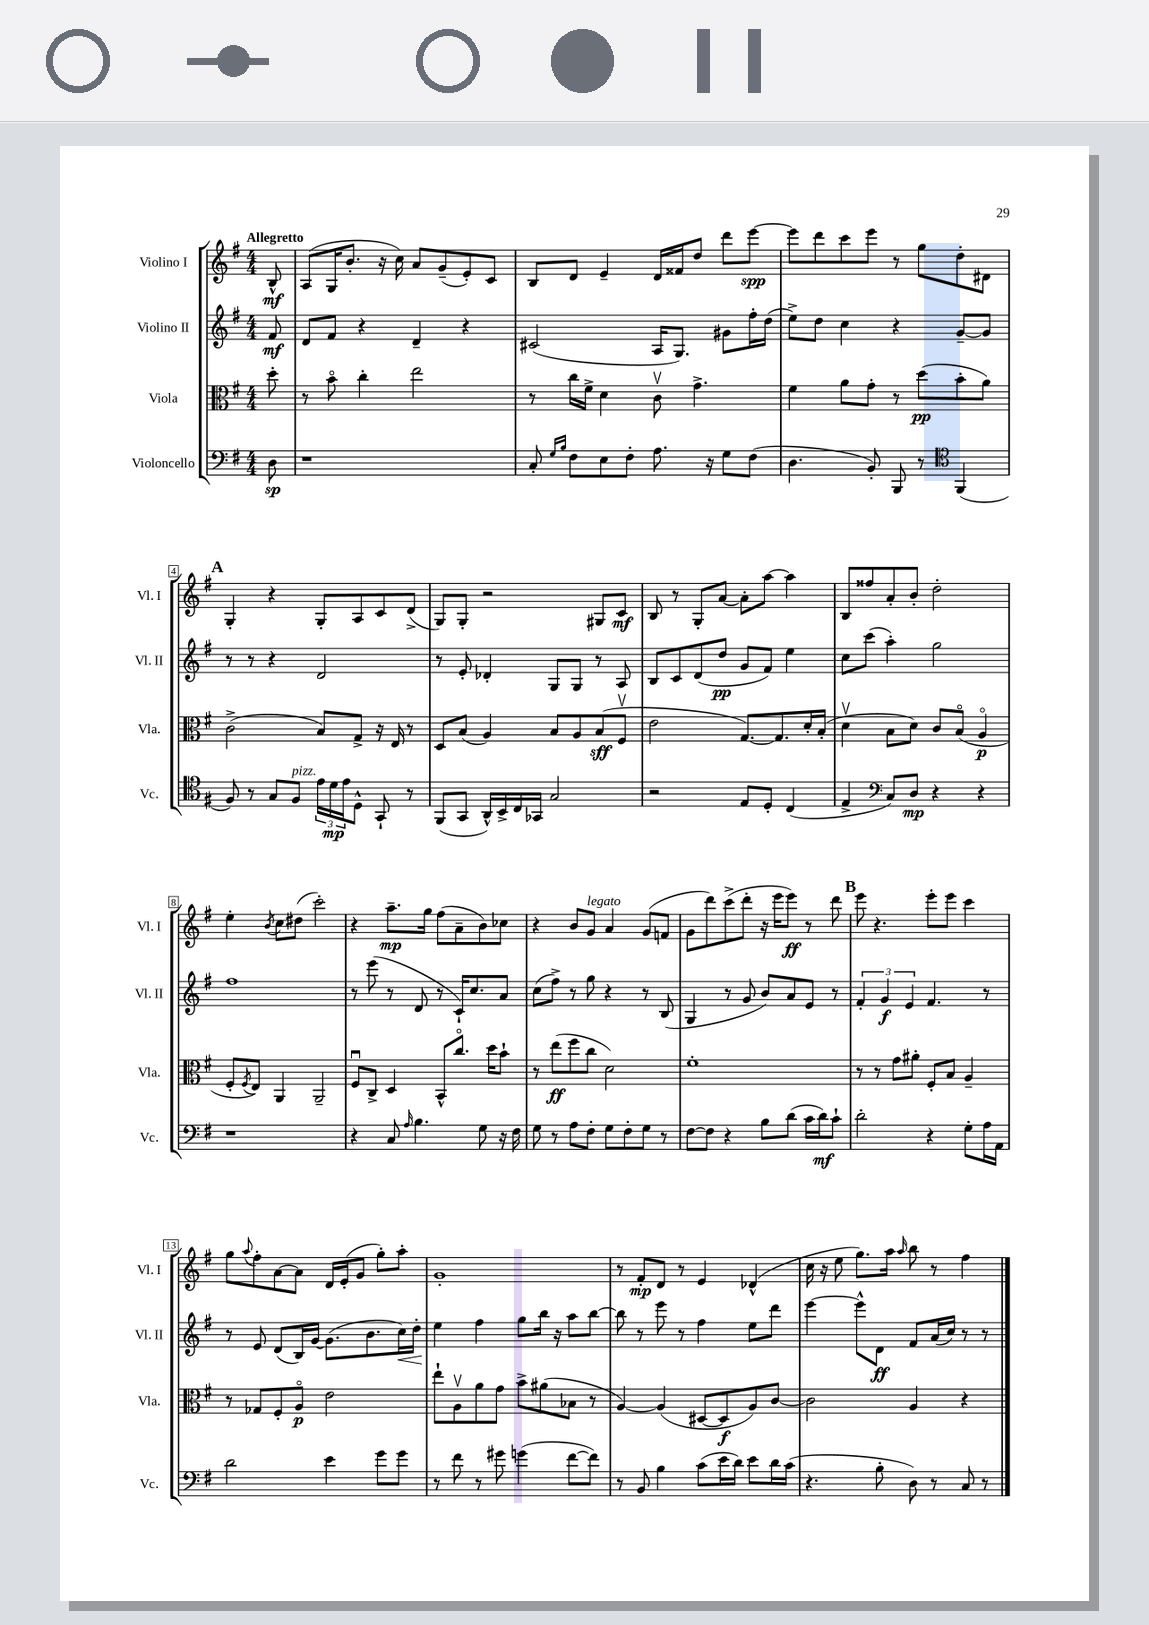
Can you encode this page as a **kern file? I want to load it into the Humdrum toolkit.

**kern	**kern	**kern	**kern
*staff4	*staff3	*staff2	*staff1
*clefF4	*clefC3	*clefG2	*clefG2
*k[f#]	*k[f#]	*k[f#]	*k[f#]
*M4/4	*M4/4	*M4/4	*M4/4
8D\	8dd'\	8f#/	8B^^/
=	=	=	=
1r	8r	8d/L	(8A/L
.	8bo\	8f#/J	16G/K
.	.	.	8.b'/J
.	4cc'\	4r	.
.	.	.	16r
.	.	.	16cc\)
.	2ee\	4d~/	8a/L
.	.	.	(8g~/
.	.	4r	8e'/)
.	.	.	8c/J
=	=	=	=
8C'/	8r	(2c#/	8B/L
16qqG/LL	.	.	.
16qqB/JJ	.	.	.
8F#\L	16cc\LL	.	8d/J
.	16f#^\JJ	.	.
8E\	4d\	.	4e~/
8F#'\J	.	.	.
8.A\	8cv\	16A/LK	16d/LL
.	.	8.G/J)	16f##/J
.	4.g^\	.	8dd/J
16r	.	.	.
8G\L	.	8g#\L	8ddd\L
(8F#\J	.	16ff#'\L	[8eee\J
.	.	(16dd\JJ	.
=	=	=	=
4.D\	4f#\	8ee^\L)	8eee\]L
.	.	8dd\J	8ddd\
.	8a\L	4cc\	8ccc\
8BB'/)	8g'\J	.	8eee\J
8BBB/	8r	4r	8r
8r	(8dd\L	.	8gg\L
*clefC4	*	*	*
(4FF#/	8b'\	[8g~/L	8dd'\
.	8a\J)	8g/]J	8d#\J
=	=	=	=
8F#/)	(2c^\	8r	4G'/
8r	.	8r	.
8G/L	.	4r	4r
8F#/J	.	.	.
24e\LL	8B/L)	2d/	8G'/L
24d\	.	.	.
24e\J	.	.	.
8D^^\J	8G^/J	.	8A/
8GG`/	16r	.	8c/
.	16E/	.	.
8r	8r	.	(8d^/J
=	=	=	=
(8FF#/L	8D/L	8r	8G/L)
8GG/J	(8B/J	8e'/	8G'/J
16AA^^/LL)	4A/)	4d-'/	2r
16BB^/	.	.	.
16C/	.	.	.
16GG-/JJ	.	.	.
2G/	8B/L	8G/L	.
.	8A/	8G/J	.
.	(8B/	8r	8G#/L
.	8F#v/J	8A/	8c/J
=	=	=	=
2r	2e\	8B/L	8B/
.	.	8c/	8r
.	.	(8d/	8G'/L
.	.	8dd/J	[8a/J
8E/L	[8.G/L)	8g/L	8a'\]L
8D'/J	.	8f#/J)	[8aa\J
.	8.G/]	.	.
(4C/	.	4ee\	4aa\]
.	16d'/L	.	.
.	(16B'/JJ	.	.
=	=	=	=
4E^/	4dv\	8cc\L	8B/L
.	.	(8ccc\J	8ff##/
*clefF4	*	*	*
8C/L)	8B\L	4aa'\)	8a'/
8D/J	8d\J)	.	8b'/J
4r	8c/L	2gg\	2dd'\
.	(8Bo/J	.	.
4r	4Ao/	.	.
=	=	=	=
1r	8F#'/L	1ff#	4ee'\
.	8qF#/	.	.
.	8E/J)	.	.
.	.	.	8qb/
.	4AA/	.	8cc\L
.	.	.	(8dd#\J
.	2AA~/	.	2ccc'\)
=	=	=	=
4r	8F#u/L	8r	4r
.	8C^/J	(8eee\	.
8C/	4D/	8r	8.aa~\L
16qqA/	.	.	.
4.B\	.	8d/	.
.	.	.	16gg\Jk
.	8BB^^/L	8r	(8ff#\L
.	8.cco/J	16c`/LK)	8a~\
.	.	8.cc/	.
8G\	.	.	8b\)
.	16dd\LK	.	.
16r	8b`\J	8a/J	8cc-\J
16F#\	.	.	.
=	=	=	=
8G\	8r	(8cc\L	4r
8r	(8ee\L	8ff#^\J)	.
8A\L	8ff#\	8r	8b/L
8F#'\J	8cc\J	8gg\	8g/J
8G\L	2d\)	4r	4a/
8F#'\	.	.	.
8G\J	.	8r	(8g/L
8r	.	(8B/	8f/J
=	=	=	=
[8F#\L	1f#'	4G/	8g\L
8F#\]J	.	.	8ddd\)
4r	.	8r	(8ccc^\
.	.	8g/	8ddd'\J
8B\L	.	8b/L)	16r
.	.	.	16eee\LK
(8d\J	.	8a/	8eee\J)
16c\LL	.	8e/J	8r
16d\J)	.	.	.
8c`\J	.	8r	8ddd\
=	=	=	=
2d'\	8r	6f#'/	8eee\
.	8r	.	4.r
.	.	6g/	.
.	8g\L	.	.
.	.	6e/	.
.	8a#'\J	.	.
4r	8F#'/L	4.f#/	8eee'\L
.	8B/J	.	8eee\J
8G'\L	4A~/	.	4ccc\
16A\L	.	8r	.
16AA\JJ	.	.	.
=	=	=	=
2d\	8r	8r	8gg\L
.	.	.	8qqaa/
.	8G-/L	8e/	8ff#'\
.	8F#'/	(8d/L	[8a\
.	8Ao/J	16B/L)	8a\]J
.	.	[16g/JJ	.
4e\	2e\	(8.g\]L	16d/LL
.	.	.	(16e'/J
.	.	.	8g/J
.	.	8.b\	.
8g\L	.	.	8gg'\L)
8g\J	.	16cc\L)	8aa'\J
.	.	16dd'\JJ	.
=	=	=	=
8r	8ee`\L	4ee\	1g'
8f#\	8Av\	.	.
8r	8a\	4ff#\	.
8g#\	8g\J	.	.
(4g\	8b^\L	8gg\L	.
.	(8a#\	16bb\Jk	.
.	.	16r	.
[8f#\L	8B-\J	8aa\L	.
8f#\]J)	8r	[8bb\J	.
=	=	=	=
8r	[4A/)	8bb\]	8r
8BB/	.	8r	8f#'/L
4B\	(4A/]	8eee\	8d/J
.	.	8r	8r
(8c\L	[8D#/L	4ff#\	4e/
16e\L	8D#/]	.	.
16d\JJ)	.	.	.
8e\L	8A/)	8ee\L	(4d-^^/
16d\L	[8c/J	8ddd\J	.
(16c\JJ	.	.	.
=	=	=	=
4.r	2c\]	[4eee\	16cc\
.	.	.	16r
.	.	.	8ee\
.	.	8eee^^\]L	8.gg\L)
8B'\	.	8d\J	.
.	.	.	16aa\Jk
.	.	.	16qqaa/
8D\)	4A/	8f#/L	8bb\
8r	.	(16a/L	8r
.	.	16cc/JJ)	.
8C/	4r	8r	4ff#\
8r	.	8r	.
==	==	==	==
*-	*-	*-	*-
